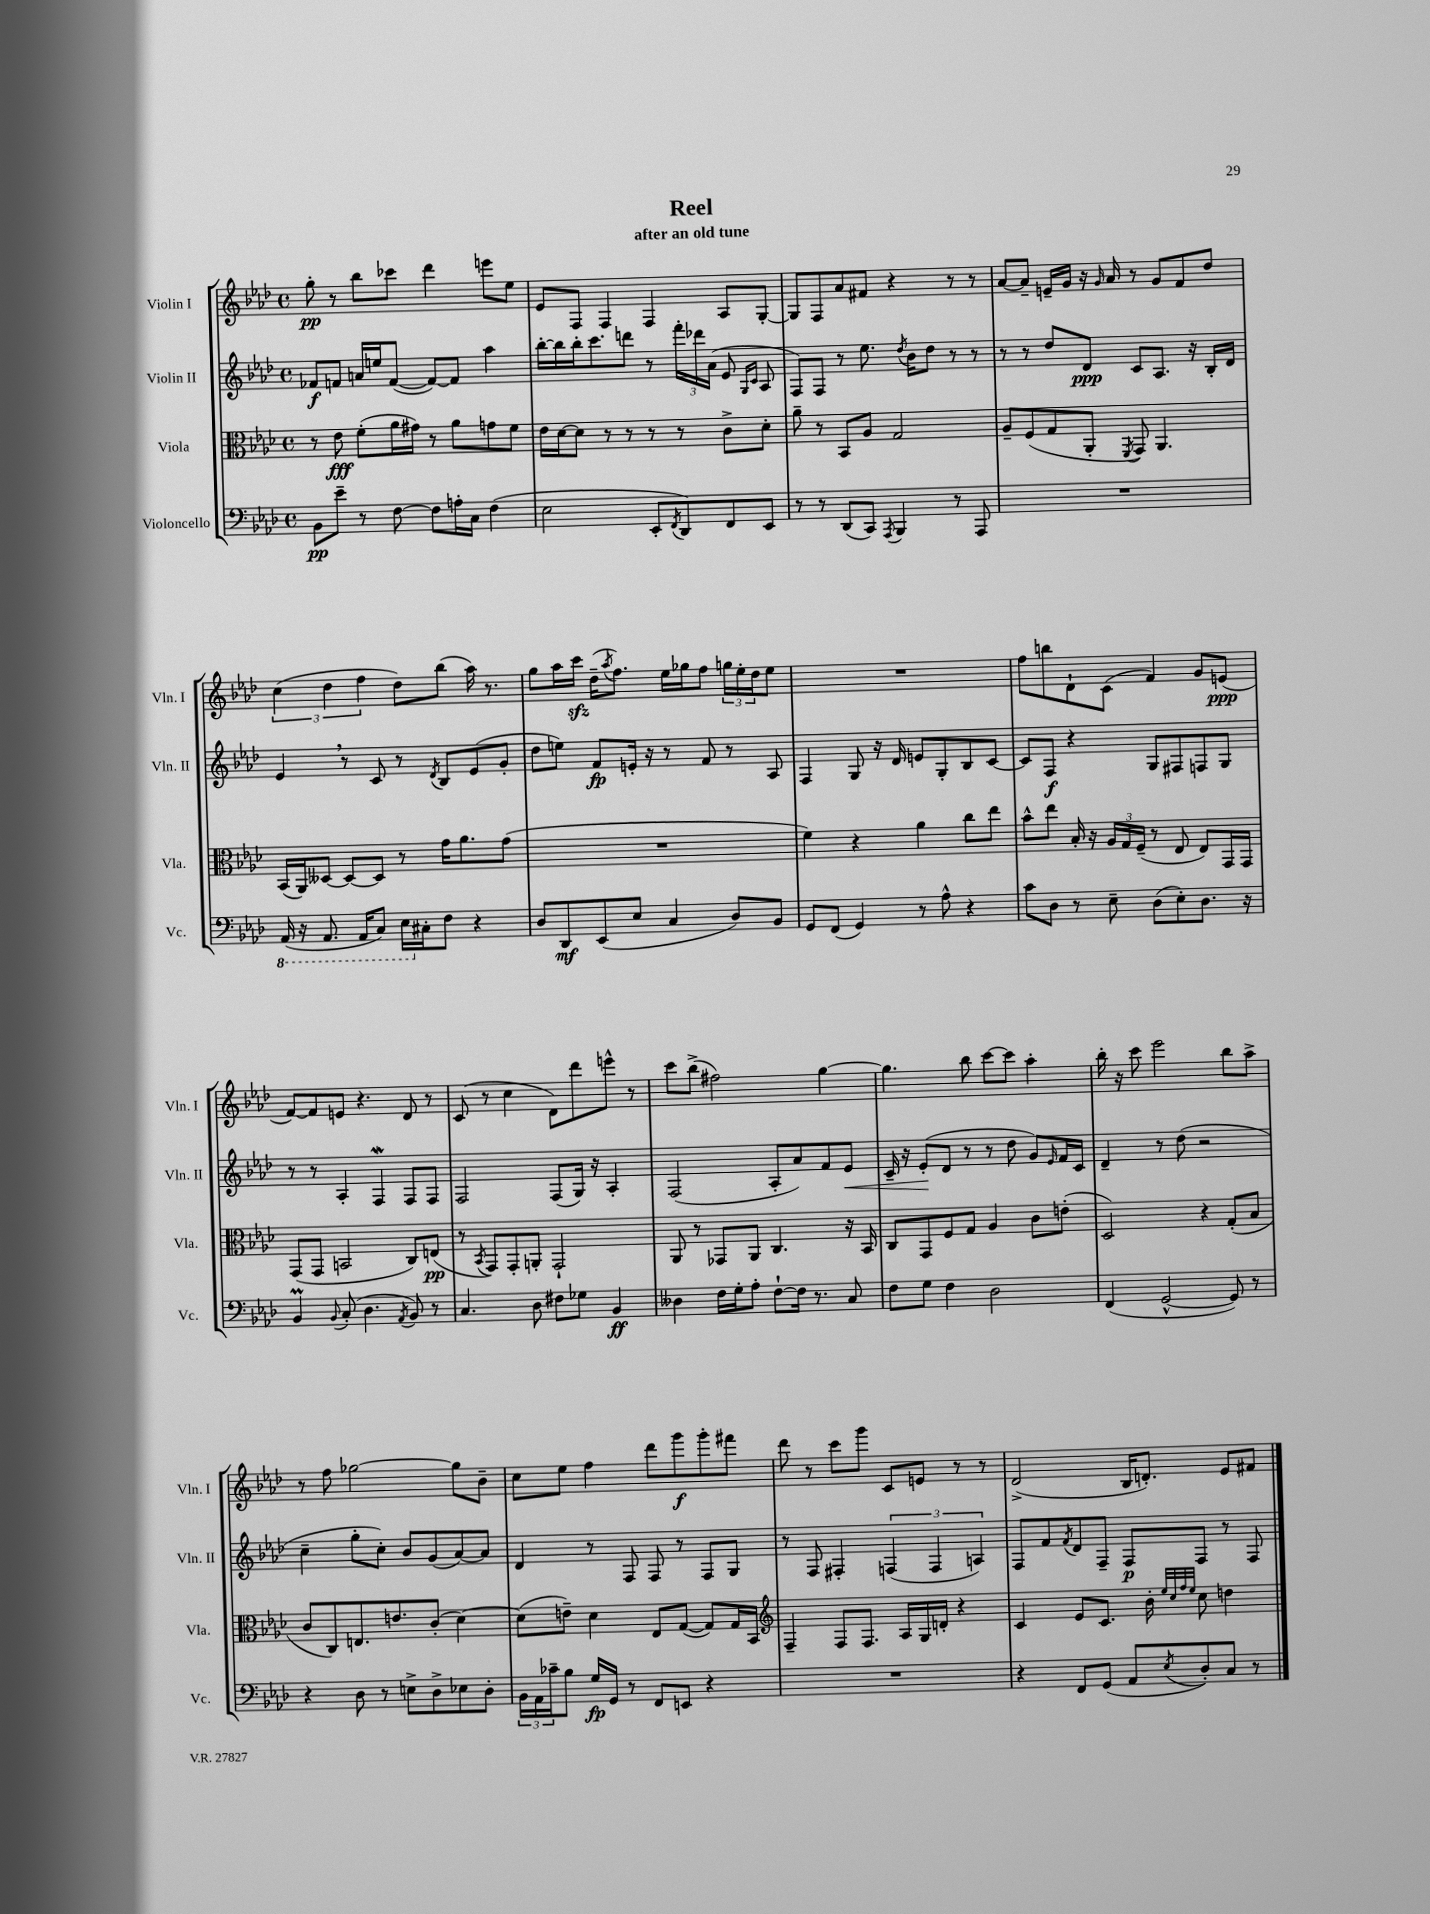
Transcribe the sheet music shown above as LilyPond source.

\header { title = "Reel" subtitle = "after an old tune" }
<<
\new StaffGroup <<
\new Staff = "s0" \with { instrumentName = "Violin I" shortInstrumentName = "Vln. I" } {
    \clef treble \key aes \major \defaultTimeSignature \time 4/4
    g''8-.\pp r8 bes''8 ces'''8 des'''4 e'''8 ees''8 |
    ees'8 f8 f4 f4 aes8 g8~-. |
    g8 f8 aes'8 fis'8 r4 r8 r8 |
    aes'8~ aes'8-- e'16-- g'16 r16 \grace { g'16 } aes'16 r8 g'8 f'8 des''8 |
    \tuplet 3/2 { c''4( des''4 f''4 } des''8) bes''8( aes''16) r8. |
    g''8 aes''16 c'''16\sfz des''16--( \acciaccatura { aes''8 } f''8.) ees''16 ges''16 f''8 \tuplet 3/2 { g''16 ees''16-. des''16 } ees''8 |
    R1 |
    f''8 b''8 des'8-! c'8( f'4) g'8 e'8\ppp( |
    f'8~) f'8 e'8 r4. des'8 r8 |
    c'8( r8 c''4 des'8) des'''8 e'''8-^ r8 |
    c'''8 bes''8->( fis''2) g''4~ |
    g''4. bes''8 c'''8~ c'''8 aes''4-. |
    bes''16-. r16 c'''8 ees'''2 bes''8 aes''8-> |
    r8 f''8 ges''2~ ges''8 bes'8-- |
    c''8 ees''8 f''4 des'''8 g'''8\f g'''8-. fis'''8 |
    des'''8 r8 c'''8 g'''8 c'8 e'8 r8 r8 |
    des'2->( bes16 d'8.-.) ees'8 fis'8 \bar "|." |
}
\new Staff = "s1" \with { instrumentName = "Violin II" shortInstrumentName = "Vln. II" } {
    \clef treble \key aes \major \defaultTimeSignature \time 4/4
    fes'8\f f'8 a'16 e''16 f'8~( f'8~) f'8 aes''4 |
    bes''16~-. bes''16 bes''16-. c'''8. d'''8 r8 \tuplet 3/2 { f'''16-. des'''16 aes'16( } ees'8 \grace { g16 c'16 } aes8 |
    f8) f8 r8 ees''8. \acciaccatura { des''8 } bes'16 des''8 r8 r8 |
    r8 r8 des''8 des'8\ppp c'8 aes8. r16 bes16-. des'16 |
    ees'4 \breathe r8 c'8 r8 \acciaccatura { des'8 } bes8 ees'8( g'8-. |
    des''8 e''8) f'8\fp e'16-. r16 r8 f'8 r8 aes8 |
    f4 g8 r16 des'16 e'8 g8-. bes8 c'8~ |
    c'8 f8\f r4 g8 fis8 f8 g8 |
    r8 r8 aes4-. f4\mordent f8 f8 |
    f2 f8( g16) r16 aes4-. |
    f2( aes8-. aes'8) f'8 ees'8\< |
    c'16-- r16 ees'8-.\!( des'8 r8 r8 des''8 g'8) \grace { ees'16 } f'16 c'16 |
    des'4-- r8 des''8( r2 |
    c''4-- g''8-. c''8-.) bes'8 g'8( aes'8~) aes'8 |
    des'4 r8 f8 f8 r8 f8 g8 |
    r8 f8 fis4-. \tuplet 3/2 { f4( f4 a4) } |
    f8 f'8 \acciaccatura { f'8 } des'8 f8-- f8\p f8 r8 f8 \bar "|." |
}
\new Staff = "s2" \with { instrumentName = "Viola" shortInstrumentName = "Vla." } {
    \clef alto \key aes \major \defaultTimeSignature \time 4/4
    r8 ees'8\fff f'8-.( aes'16 gis'16) r8 aes'8 g'8 f'8 |
    ees'16 des'16~ des'8 r8 r8 r8 r8 c'8-> des'8-. |
    aes'8-- r8 bes,8 aes8 g2 |
    aes8-- f8( g8 aes,8-. \acciaccatura { f,8 } g,8) aes,4. |
    bes,16( aes,16) deses8~ deses8~ deses8 r8 g'16 aes'8. g'8( |
    R1 |
    f'4) r4 aes'4 c''8 ees''8 |
    bes'8-^ ees''8 bes16-. r16 \tuplet 3/2 { aes16 g16 f16--( } r8 ees8 ees8) g,16 g,16 |
    g,8( g,8 b,2 c8) e8\pp( |
    r8 \acciaccatura { bes,8 } g,8) g,8-. a,8-. g,2-! |
    aes,8 r8 ges,8 aes,8 c4. r16 bes,16 |
    c8 g,8 f8 g8 aes4 c'8 e'8-.( |
    des2) r4 g8-.( bes8 |
    c'8 c8) e8. e'8. c'8-.( des'4~) |
    des'8( e'8--) des'4 ees8 g8~( g8) g16 bes,16 |
    \clef treble f4-- f8 f8. aes16 g16 d'16-. r4 |
    c'4 ees'8 c'8. bes'16-. \grace { ees''32 c''32 f''32 ees''32 } c''8 d''4 \bar "|." |
}
\new Staff = "s3" \with { instrumentName = "Violoncello" shortInstrumentName = "Vc." } {
    \clef bass \key aes \major \defaultTimeSignature \time 4/4
    bes,8\pp ees'8-- r8 f8~ f8 a16-. c16 f4( |
    ees2 ees,8-. \acciaccatura { f,8 } des,8) f,8 ees,8 |
    r8 r8 des,8( c,8) \acciaccatura { aes,,8 } bes,,4 r8 aes,,8 |
    R1 |
    \ottava #-1 aes,,16( r16 aes,,8. aes,,16 c,8) ees,16 \ottava #0 cis16-. f8 r4 |
    des8 des,8\mf ees,8( ees8 c4 des8) bes,8 |
    g,8 f,8( g,4) r8 aes8-^ r4 |
    c'8 des8 r8 ees8-- des8( ees8-.) des8. r16 |
    bes,4\prall \appoggiatura { bes,8 } c8-.( des4. \acciaccatura { aes,8 } bes,8) r8 |
    c4. des8 fis8 ges8 bes,4\ff |
    deses4 f16 g16-. aes8-. f8~-! f16 r8. c8 |
    f8 g8 f4 des2 |
    f,4( g,2~-^ g,8) r8 |
    r4 des8 r8 e8-> des8-> ees8 des8-. |
    \tuplet 3/2 { bes,16 aes,16 ces'16-- } bes8 g16\fp g,16 r8 f,8 e,8 r4 |
    R1 |
    r4 f,8 g,8( aes,8 \acciaccatura { ees8 } des8-.) c8 r8 \bar "|." |
}
>>
>>
\layout { \context { \Score \remove "Bar_number_engraver" } }
